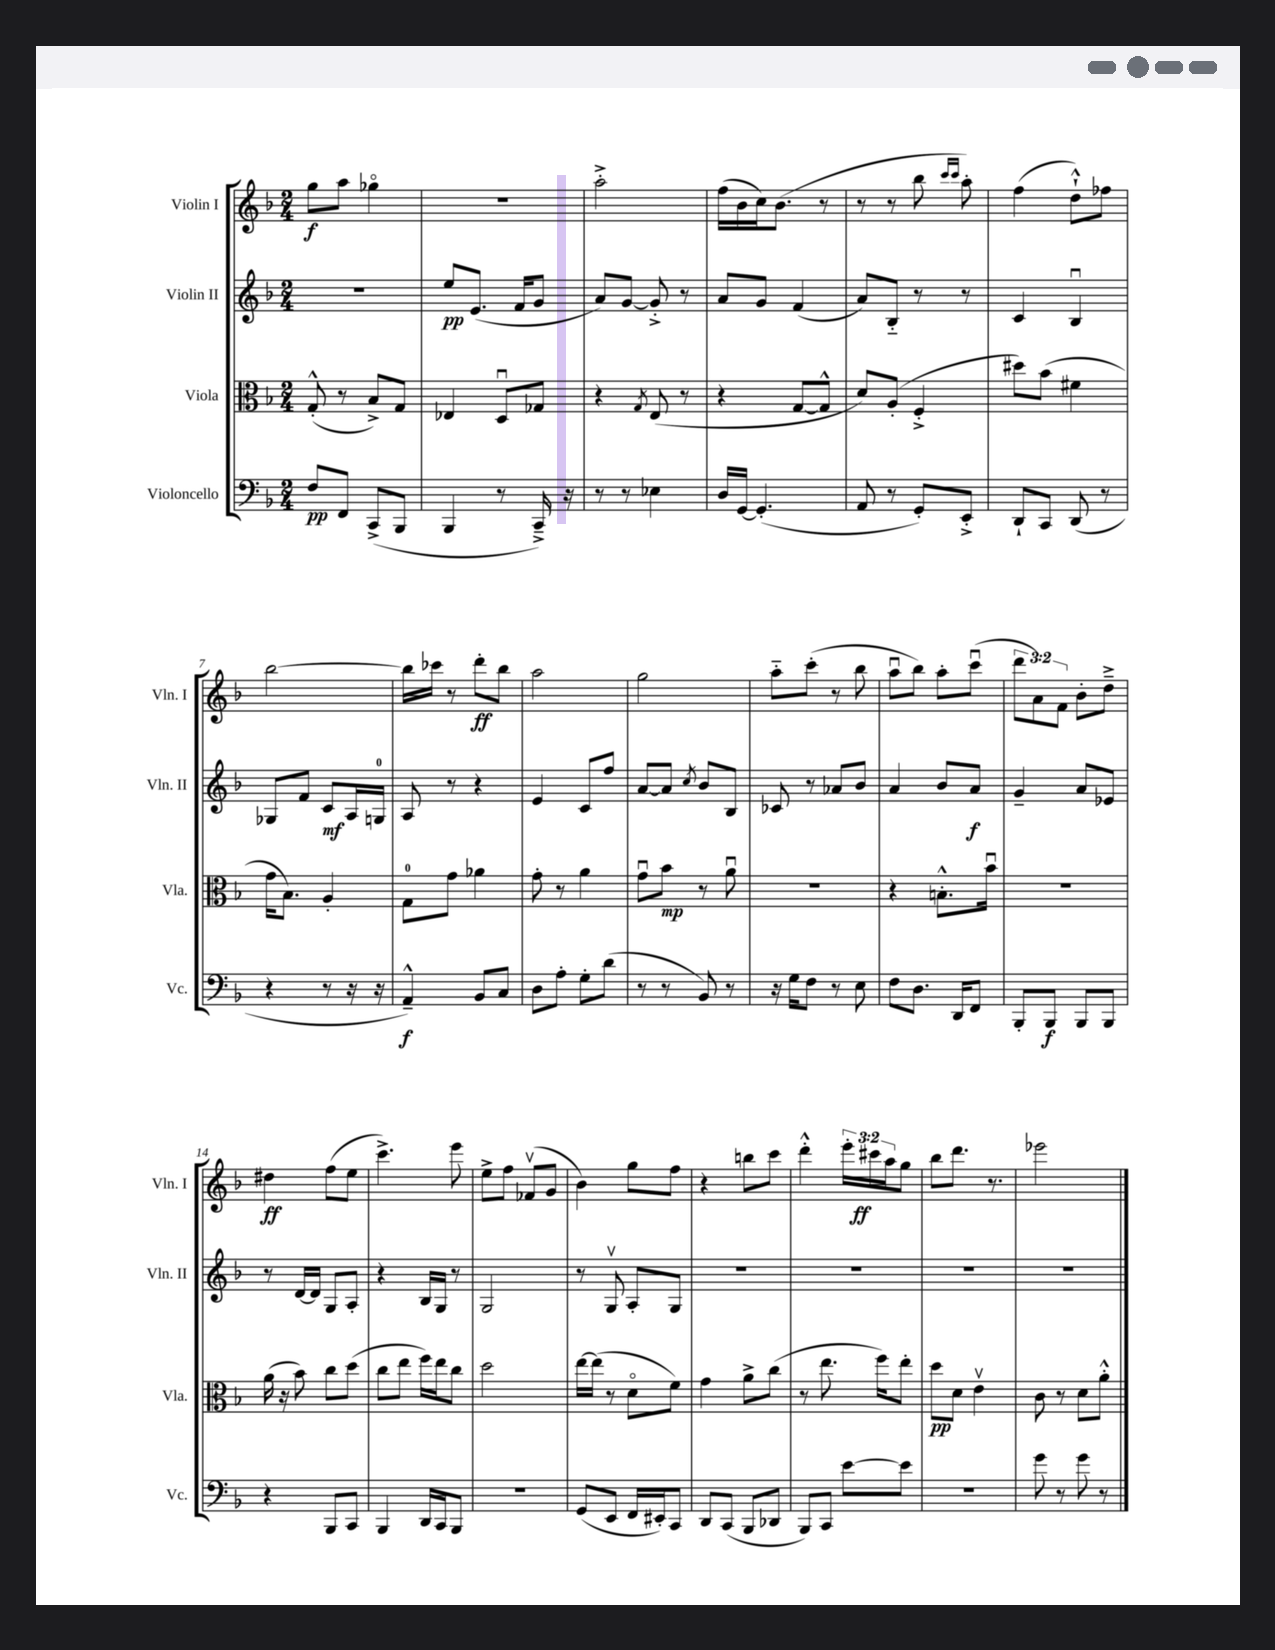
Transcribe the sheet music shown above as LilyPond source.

<<
\new StaffGroup <<
\new Staff = "s0" \with { instrumentName = "Violin I" shortInstrumentName = "Vln. I" } {
    \clef treble \key f \major \numericTimeSignature \time 2/4 \override Staff.TupletNumber.text = #tuplet-number::calc-fraction-text
    g''8\f a''8 ges''4\flageolet |
    R2 |
    a''2-.-> |
    f''16( bes'16 c''16) bes'8.( r8 |
    r8 r8 bes''8 \grace { c'''16 c'''16 } a''8-.) |
    f''4( d''8-!-^) fes''8 |
    bes''2~ |
    bes''16 ces'''16 r8 d'''8-.\ff bes''8 |
    a''2 |
    g''2 |
    a''8-_ c'''8-.( r8 bes''8 |
    a''8\downbow bes''8) a''8-. c'''8\downbow( |
    \tuplet 3/2 { d'''8 a'8) f'8 } bes'8-. d''8---> |
    dis''4\ff f''8( e''8 |
    c'''4.->) e'''8 |
    e''8-> f''8 fes'8\upbow( g'8 |
    bes'4) g''8 f''8 |
    r4 b''8 c'''8 |
    d'''4-.-^ \tuplet 3/2 { e'''16-. cis'''16\ff a''16 } g''8 |
    bes''8 d'''8. r8. |
    ees'''2 \bar "|." |
}
\new Staff = "s1" \with { instrumentName = "Violin II" shortInstrumentName = "Vln. II" } {
    \clef treble \key f \major \numericTimeSignature \time 2/4
    r2 |
    e''8\pp e'8.( f'16 g'8 |
    a'8) g'8~ g'8-.-> r8 |
    a'8 g'8 f'4( |
    a'8) bes8-_ r8 r8 |
    c'4 bes4\downbow |
    ges8 f'8 c'8\mf a16 g16-0 |
    a8 r8 r4 |
    e'4 c'8 f''8 |
    a'8~ a'8 \acciaccatura { c''8 } bes'8 bes8 |
    ces'8 r8 aes'8 bes'8 |
    a'4 bes'8 a'8\f |
    g'4-- a'8 ees'8 |
    r8 d'16~ d'16 g8 a8-. |
    r4 bes16 g16 r8 |
    g2 |
    r8 g8\upbow a8-. g8 |
    R2 |
    R2 |
    R2 |
    R2 \bar "|." |
}
\new Staff = "s2" \with { instrumentName = "Viola" shortInstrumentName = "Vla." } {
    \clef alto \key f \major \numericTimeSignature \time 2/4
    g8-.-^( r8 bes8->) g8 |
    ees4 d8\downbow ges8 |
    r4 \acciaccatura { g8 } e8( r8 |
    r4 g8~ g8-^ |
    d'8) a8-.( f4-.-> |
    dis''8) bes'8( fis'4 |
    g'16 bes8.) a4-. |
    g8-0 g'8 aes'4 |
    g'8-. r8 a'4 |
    g'8\downbow bes'8\mp r8 a'8\downbow |
    r2 |
    r4 b8.-.-^ bes'16\downbow |
    R2 |
    a'16( r16 bes'8) c''8 d''8( |
    c''8 e''8 f''16) e''16 c''8 |
    d''2 |
    e''16~ e''16( r8 d'8\flageolet f'8) |
    g'4 a'8-> c''8( |
    r8 e''8. f''16) e''8-. |
    d''8\pp d'8 e'4\upbow |
    c'8 r8 d'8 a'8-.-^ \bar "|." |
}
\new Staff = "s3" \with { instrumentName = "Violoncello" shortInstrumentName = "Vc." } {
    \clef bass \key f \major \numericTimeSignature \time 2/4
    f8\pp f,8 c,8->( bes,,8 |
    bes,,4 r8 c,16--->) r16 |
    r8 r8 ees4 |
    d16 g,16~ g,4.-.( |
    a,8 r8 g,8-.) e,8-.-> |
    d,8-! c,8 d,8( r8 |
    r4 r8 r16 r16 |
    a,4---^\f) bes,8 c8 |
    d8 a8-. g8-. d'8( |
    r8 r8 bes,8) r8 |
    r16 g16 f8 r8 e8 |
    f8 d8. d,16 f,8 |
    bes,,8-. bes,,8\f bes,,8 bes,,8 |
    r4 bes,,8 c,8 |
    bes,,4 d,16 c,16 bes,,8 |
    R2 |
    g,8( e,8 f,16 eis,16-.) c,8 |
    d,8 c,8( bes,,8 des,8 |
    bes,,8) c,8 e'8~ e'8 |
    R2 |
    g'8 r8 g'8 r8 \bar "|." |
}
>>
>>
